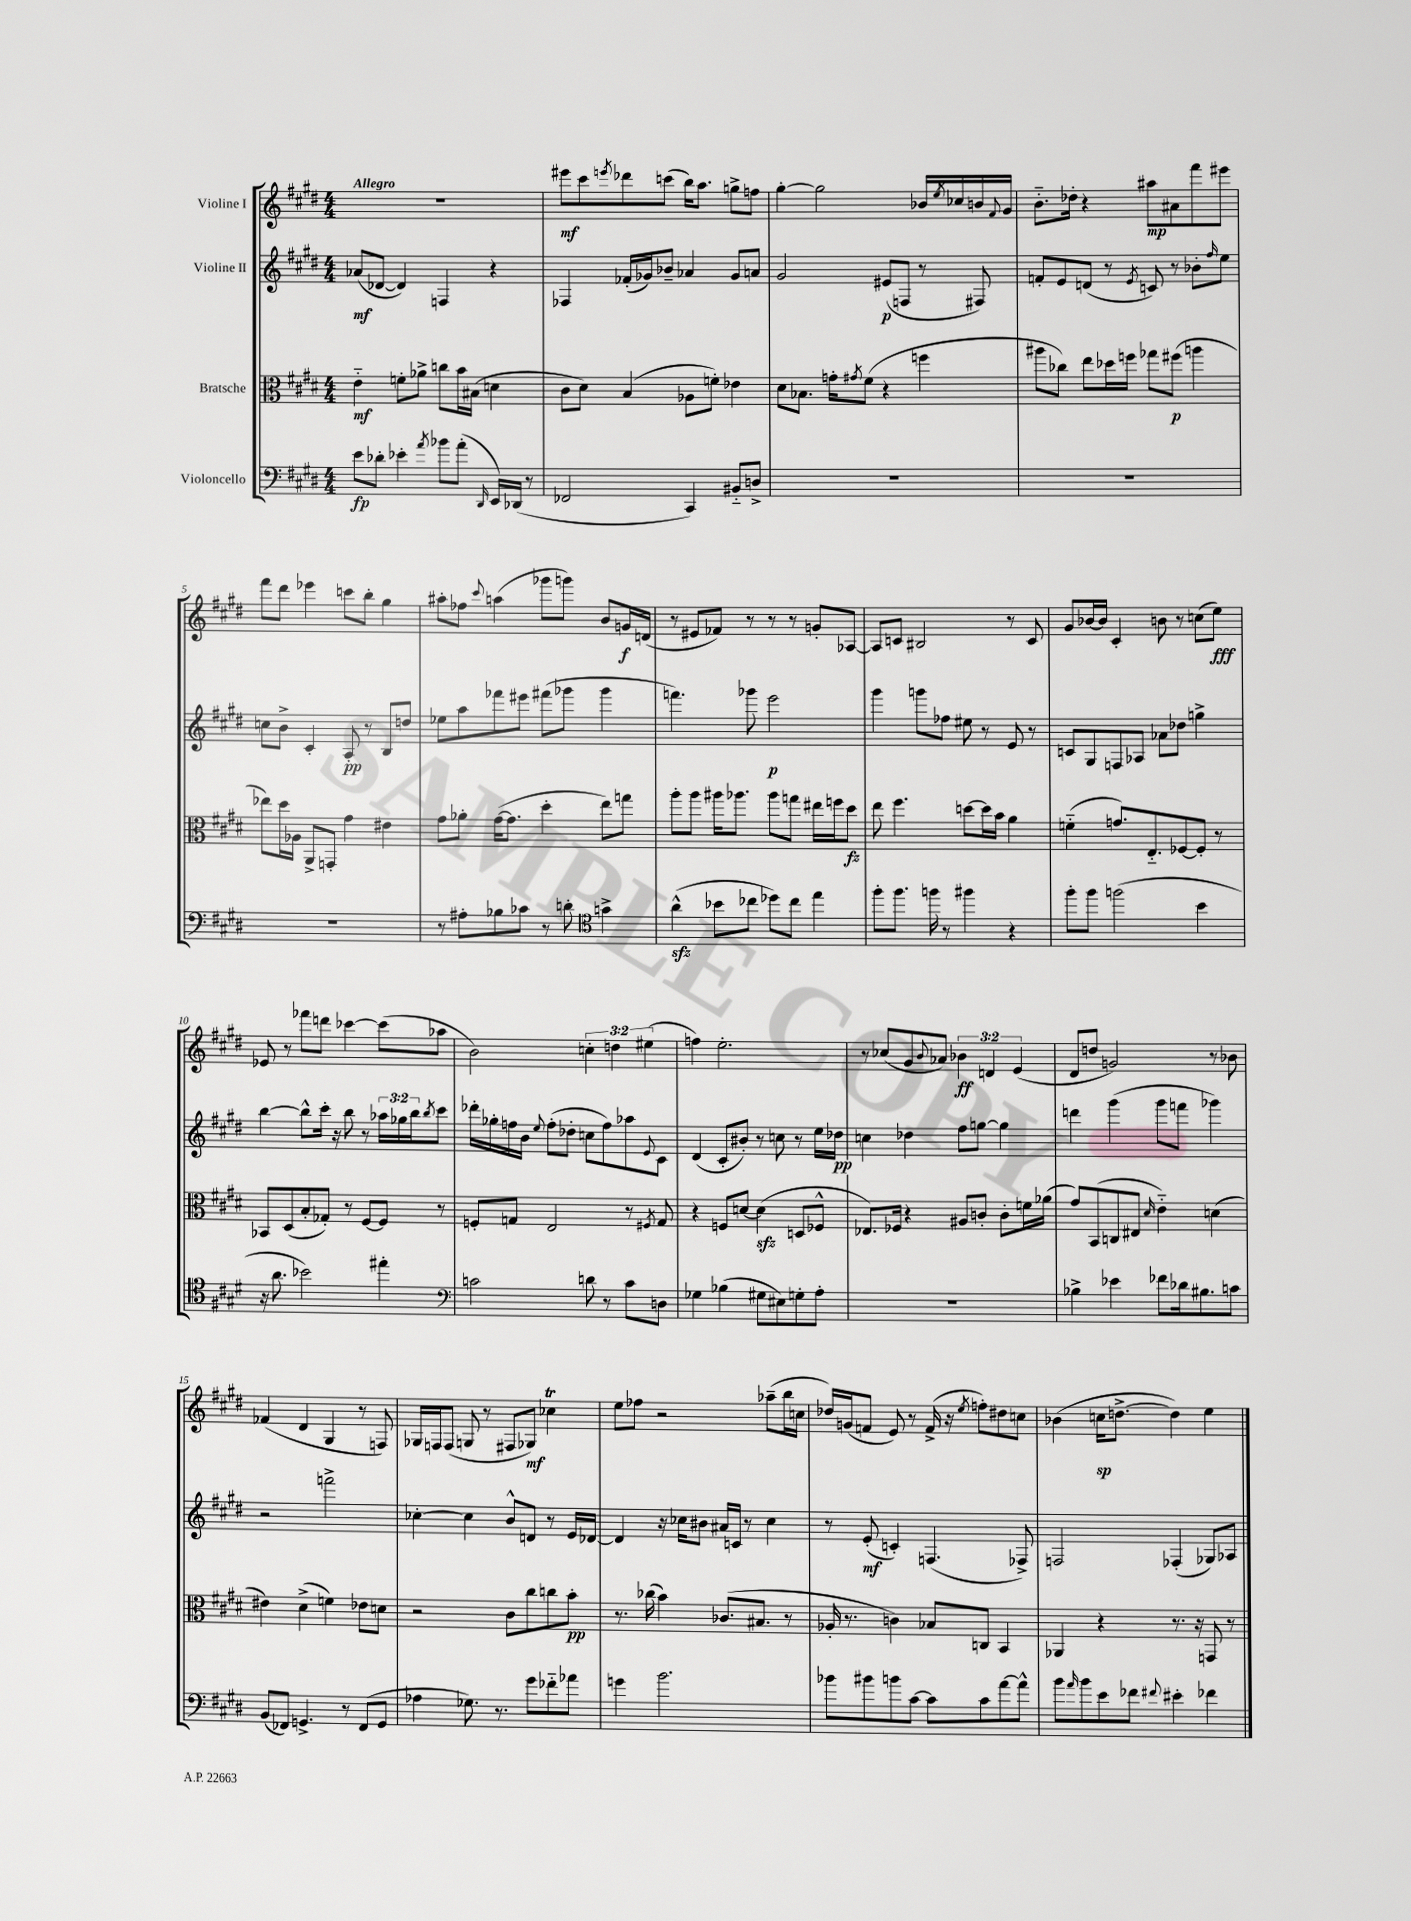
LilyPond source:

<<
\new StaffGroup <<
\new Staff = "s0" \with { instrumentName = "Violine I" } {
    \clef treble \key e \major \numericTimeSignature \time 4/4 \override Staff.TupletNumber.text = #tuplet-number::calc-fraction-text \tempo "Allegro"
    R1 |
    eis'''8\mf cis'''8 \acciaccatura { e'''8 } des'''8 c'''8( b''16) a''8. g''8-> f''8 |
    gis''4~-. gis''2 bes'16 \acciaccatura { e''8 } ces''16 b'16 \appoggiatura { fis'8 } gis'16 |
    b'8.-_ des''16-. r4 ais''8\mp ais'8 fis'''8 eis'''8 |
    fis'''8 dis'''8 ees'''4 c'''8 b''8-. gis''4 |
    ais''8-. fes''8 \appoggiatura { cis'''8 } a''4( ges'''8 g'''8) b'8 g'16\f d'16( |
    r8 eis'8 fes'8) r8 r8 r8 g'8-. aes8~ |
    aes8 c'8 bis2 r8 c'8 |
    gis'8 bes'16~ bes'16 cis'4-. b'8 r8 c''8( e''8\fff) |
    ees'8 r8 fes'''8 d'''8 ces'''4~ ces'''8( aes''8 |
    b'2) \tuplet 3/2 { c''4-. d''4 eis''4( } |
    f''4) e''2.-. |
    r8 ces''8( gis'8 \appoggiatura { b'8 } aes'8) \tuplet 3/2 { bes'4\ff d'4 e'4( } |
    dis'8 d''8 g'2) r8 bes'8 |
    fes'4( dis'4 gis4 r8 f8) |
    ges16 f16 f8( g8 r8 fis8 ges8\mf) ces''4\trill |
    e''8 fes''8 r2 aes''8--( b''16 c''16 |
    des''16) g'16( f'8 e'8) r8 f'16->( r16 \acciaccatura { e''8 } f''8-.) dis''8 c''8 |
    bes'4( c''16\sp d''8.~-> d''4) e''4 \bar "|." |
}
\new Staff = "s1" \with { instrumentName = "Violine II" } {
    \clef treble \key e \major \numericTimeSignature \time 4/4 \override Staff.TupletNumber.text = #tuplet-number::calc-fraction-text
    aes'8\mf( des'8~ des'4) f4 r4 |
    fes4 fes'16-.( ges'16) bes'8-- aes'4 ges'8 a'8 |
    gis'2 eis'8\p( f8 r8 fis8) |
    f'8-. e'8 d'8( r8 \acciaccatura { e'8 } c'8) r8 bes'8-. \grace { fis''16 } e''8 |
    c''8 b'8-> cis'4-. a8-.\pp r8 b8 d''8 |
    ees''8 a''8 fes'''8 eis'''8 fis'''8( ges'''8 ges'''4 |
    f'''4.) ges'''8 e'''2\p |
    gis'''4 g'''8 fes''8 eis''8 r8 e'8 r8 |
    c'8 gis8 f8 aes8 aes'8 des''8 g''4-> |
    b''4~ b''8-^ cis'''16-. r16 b''8 r8 \tuplet 3/2 { aes''16 ges''16 b''16 } \acciaccatura { b''8 } cis'''8 |
    des'''16-. ges''16-. f''16 b'16 \appoggiatura { e''8 } f''8-.( des''8-. c''8 f''8) aes''8 \appoggiatura { e'8 } cis'8 |
    dis'4( cis'8-. bis'8-.) r8 c''8 r8 e''16 des''16\pp |
    c''4 des''4 fis''8 g''8~ g''4 |
    d'''4 gis'''4( gis'''8 f'''8 ges'''4) |
    r2 f'''2-> |
    ces''4~-. ces''4 b'8-^ d'8 r8 e'16 des'16~ |
    des'4 r16 ces''16 bis'8 ais'16 c'16 r8 ces''4 |
    r8 e'8-.\mf( c'4-.) f4.( fes8->) |
    f2 fes4-.( ges8) aes8 \bar "|." |
}
\new Staff = "s2" \with { instrumentName = "Bratsche" } {
    \clef alto \key e \major \numericTimeSignature \time 4/4
    e'4-_\mf f'8-. aes'8-> c''8 b'16 bis16( d'4 |
    cis'8 dis'8) b4( aes8 f'8-.) ees'4 |
    dis'8 bes8. g'16-. \acciaccatura { gis'8 } fis'8( r4 f''4 |
    ais''8 ces''8) e''8 des''16 f''16 ges''8 fis''8\p( a''4 |
    ees''8) dis''16 aes16 a,8-> g,8-. gis'4 eis'4 |
    gis'8 aes'8-. gis'16~( gis'8. dis''4-. e''8) g''8 |
    a''8-. a''8 ais''16 aes''8. aes''8 g''8 eis''16 f''16 dis''8\fz |
    e''8 fis''4. d''8~ d''16 b'16 a'4 |
    f'4-_( g'8.) e8.-_ fes8~ fes8-. r8 |
    bes,8 dis8( b8-. ges8-.) r8 fis8~ fis8 r8 |
    f8-. g8 e2 r8 \acciaccatura { fis8 } g8 |
    r4 f8 d'8~ d'4\sfz( d8 fes8-^ |
    ees8.) fes16 r4 ais8 c'8-. c'8-. f'16 aes'16( |
    gis'8) b,8( c8 eis8 \grace { dis'16 } e'4-_) d'4( |
    eis'4) dis'4->( f'4) ees'8 d'8 |
    r2 cis'8 cis''8 c''8 b'8-.\pp |
    r8. ces''16( b'4) ces'8.( bis8. r8 |
    aes16-. r8. c'4) bes8 c8 b,4 |
    aes,4 r4 r8. r16 g,8 r8 \bar "|." |
}
\new Staff = "s3" \with { instrumentName = "Violoncello" } {
    \clef bass \key e \major \numericTimeSignature \time 4/4
    e'8\fp des'8-. ees'4-. \acciaccatura { a'8 } bes'8 a'8-.( \grace { dis,16 } e,16) des,16( r8 |
    fes,2 cis,4) bis,8-_ d8-> |
    R1 |
    R1 |
    R1 |
    r8 ais8-. bes8 ces'8 r8 d'8-. \clef tenor g'4-> |
    a'4-^\sfz( bes'8 ces''8 des''8) ces''8 e''4 |
    fis''8-. fis''8. f''16 r8 fis''4 r4 |
    fis''8-. fis''8 f''2( b'4 |
    r16 a'8. bes'2) eis''4-. |
    \clef bass c'2 d'8 r8 c'8 d8 |
    ges4 bes4( gis8 eis8) g8-. a8-. |
    R1 |
    bes4-> ees'4 fes'8 des'16 bis8. c'8 |
    b,8( fes,8) g,4.-> r8 fes,8( g,8 |
    aes4 ges8.) r8. gis'8 fes'8-_ aes'8 |
    g'4 b'2. |
    bes'8 bis'8 b'8 cis'8~ cis'8 cis'8 a'8~ a'8-^ |
    b'8 \grace { a'16 } b'8 e'8 fes'8 \appoggiatura { fis'8 } eis'4-. fes'4 \bar "|." |
}
>>
>>
